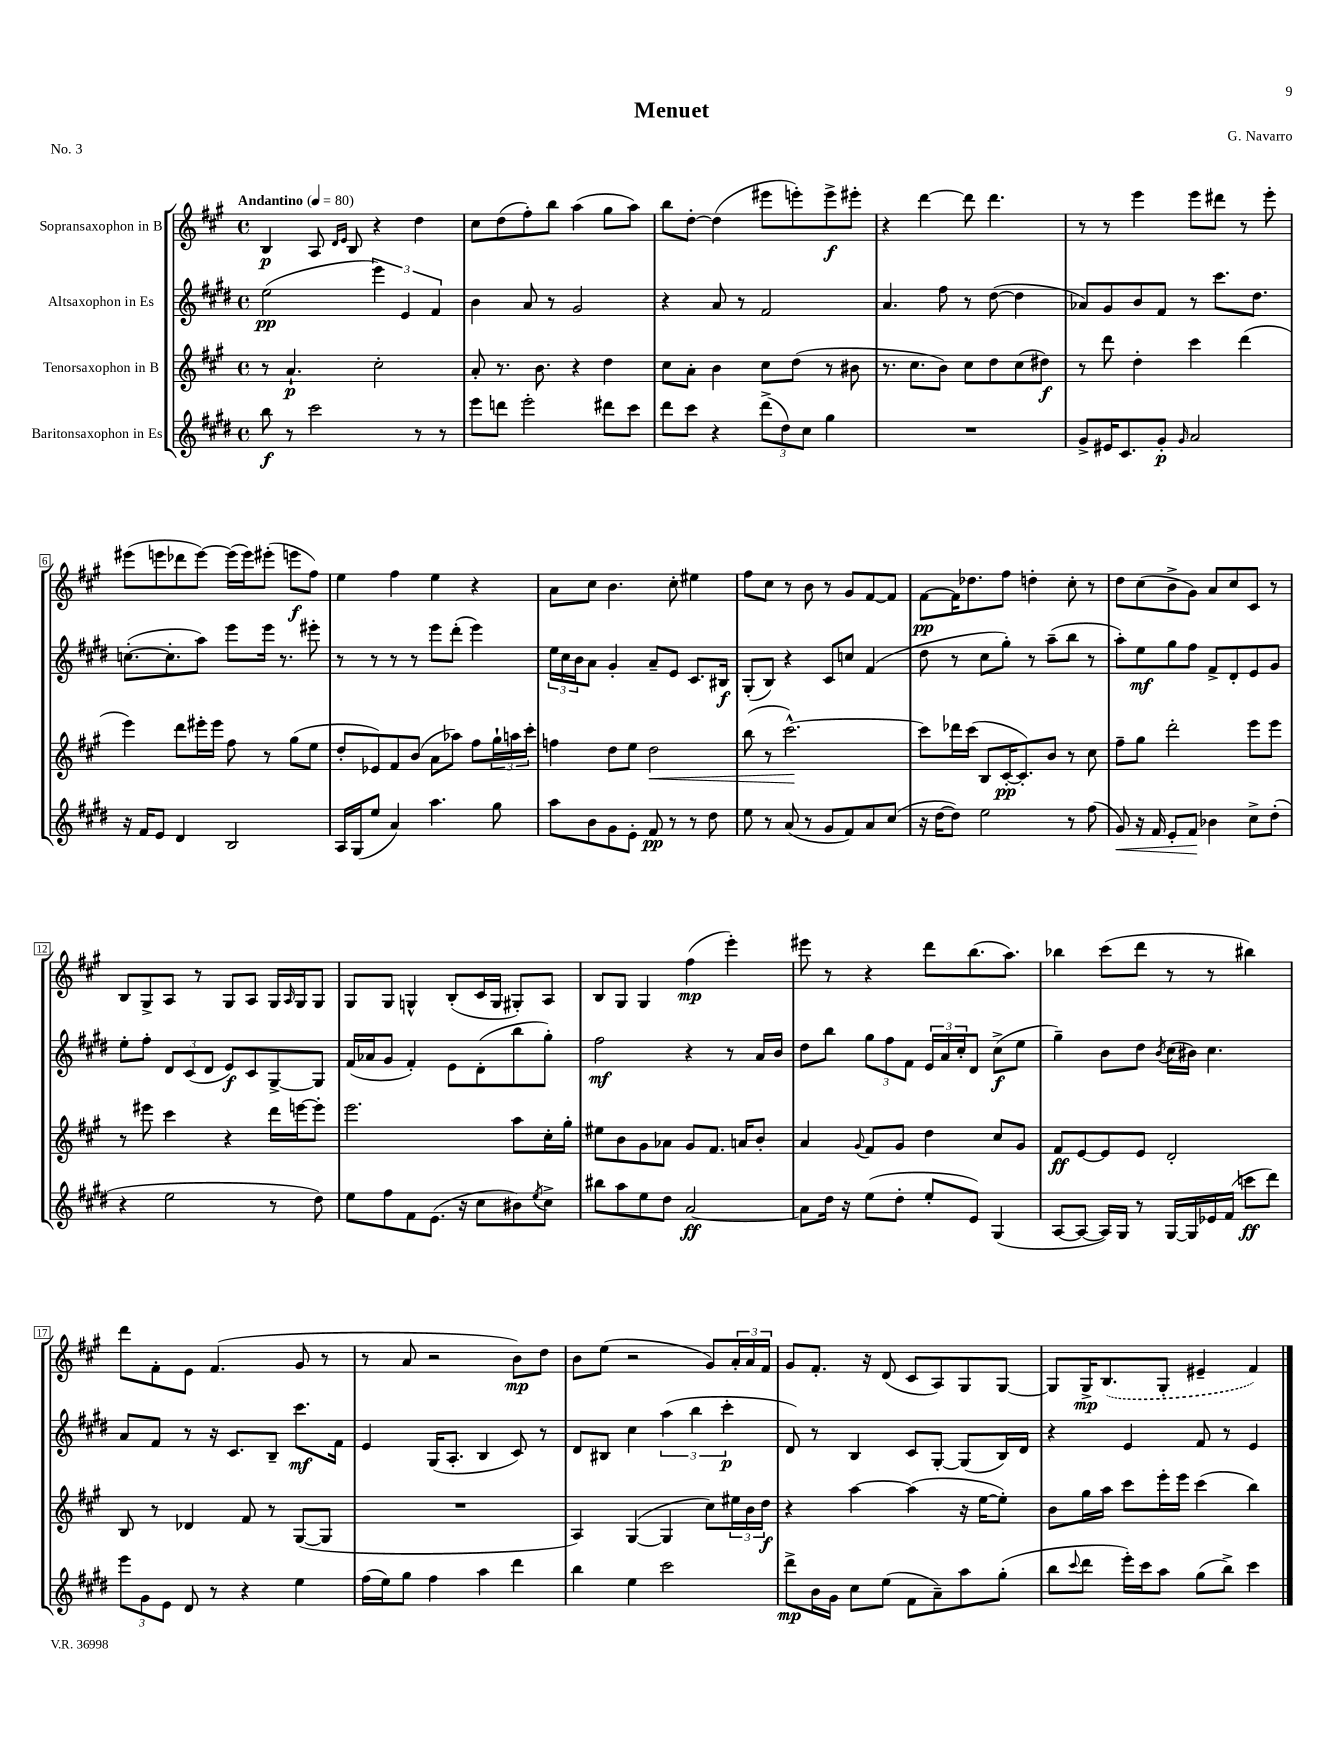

**kern	**kern	**kern	**kern
*staff4	*staff3	*staff2	*staff1
*clefG2	*clefG2	*clefG2	*clefG2
*k[f#c#g#d#]	*k[f#c#g#]	*k[f#c#g#d#]	*k[f#c#g#]
*M4/4	*M4/4	*M4/4	*M4/4
*met(c)	*met(c)	*met(c)	*met(c)
*MM80	*MM80	*MM80	*MM80
8bb\	8r	(2ee\	4B/
8r	4.a`/	.	.
2ccc#\	.	.	8A/
.	.	.	16qqd/LL
.	.	.	16qqe/JJ
.	.	.	8B/
.	2cc#'\	6eee\)	4r
.	.	6e/	.
8r	.	.	4dd\
.	.	6f#/	.
8r	.	.	.
=	=	=	=
8eee\L	8a'/	4b\	8cc#\L
8ddd\J	8.r	.	(8dd\
2eee'\	.	8a/	8ff#'\)
.	8.b\	.	.
.	.	8r	8bb\J
.	4r	2g#/	(4aa\
8ddd#\L	4dd\	.	8gg#\L
8ccc#\J	.	.	8aa\J)
=	=	=	=
8ddd#\L	8cc#\L	4r	8bb\L
8ccc#\J	8a'\J	.	[8dd'\J
4r	4b\	8a/	(4dd\]
.	.	8r	.
(12ddd#^\L	8cc#\L	2f#/	8eee#\L
12dd#\)	.	.	.
.	(8dd\J	.	8eee'\)
12cc#\J	.	.	.
4gg#\	8r	.	8eee^\
.	8b#\	.	8eee#'\J
=	=	=	=
1r	8.r	4.a/	4r
.	8.cc#\L	.	.
.	.	.	[4ddd\
.	8b\J)	8ff#\	.
.	8cc#\L	8r	8ddd\]
.	8dd\	([8dd#\	4.ddd\
.	(8cc#\	4dd#\]	.
.	8dd#\J)	.	.
=	=	=	=
8g#^/L	8r	8a-/L)	8r
16e#/K	8ddd\	8g#/	8r
8.c#/	.	.	.
.	4dd'\	8b/	4eee\
8g#'/J	.	8f#/J	.
16qqg#/	.	.	.
2a/	4ccc#\	8r	8eee\L
.	.	8.ccc#\L	8ddd#\J
.	(4ddd\	.	8r
.	.	8.dd#\J	.
.	.	.	8eee'\
=	=	=	=
16r	4eee\)	([8.cc'\L	(8eee#\L
16f#/LK	.	.	.
8e/J	.	.	8eee\
.	.	8.cc'\]	.
4d#/	8ddd\L	.	8ddd-\
.	16eee#'\L	8aa\J)	[8eee\J)
.	16eee#\JJ	.	.
2B/	8ff#\	8eee\L	(16eee\]LL
.	.	.	16eee\J)
.	8r	16eee\Jk	(8eee#'\J
.	.	8.r	.
.	(8gg#\L	.	8eee\L
.	8ee\J	8eee#'\	8ff#\J)
=	=	=	=
16A/LL	8dd'/L	8r	4ee\
(16G#/J	.	.	.
8ee/J	8e-/)	8r	.
4a/)	8f#/	8r	4ff#\
.	(8b/J	8r	.
4.aa\	8a\L	8eee\L	4ee\
.	8aa-\J)	(8ddd#'\J	.
.	8ff#\L	4eee\)	4r
8gg#\	24gg#`\L	.	.
.	24aa\	.	.
.	24ccc#'\JJ	.	.
=	=	=	=
8aa\L	4ff\	24ee\LL	8a\L
.	.	24cc#\	.
.	.	24b\J	.
8b\	.	8a\J	8cc#\J
8g#\	8dd\L	4g#'/	4.b\
8e'\J	8ee\J	.	.
8f#/	2dd\	8a~/L	.
8r	.	8e/J	8cc#'\
8r	.	8.c#/L	4ee#\
8dd#\	.	.	.
.	.	16B#/Jk	.
=	=	=	=
8ee\	(8bb\	(8G#'/L	8ff#\L
8r	8r	8B/J)	8cc#\J
(8a/	[2.ccc#^^\)	4r	8r
8r	.	.	8b\
8g#/L	.	8c#/L	8r
8f#/)	.	8cc/J	8g#/L
8a/	.	(4f#/	[8f#/
(8cc#/J	.	.	8f#/]J
=	=	=	=
16r	8ccc#\]L	8dd#\	[8f#\L
[16dd#\LK	.	.	.
8dd#\]J)	16ddd-\L	8r	16f#\]K
.	(16ccc#\JJ	.	8.dd-\
2ee\	8B/L	8cc#\L	.
.	[16c#'/K	8gg#'\J)	8ff#\J
.	8.c#'/])	.	.
.	.	8r	4dd'\
.	8b/J	(8aa~\L	.
8r	8r	8bb\J	8cc#'\
(8ff#\	8cc#\	8r	8r
=	=	=	=
8g#/)	8ff#~\L	8aa'\L)	8dd\L
16r	8gg#\J	8ee\	(8cc#\
16f#/	.	.	.
8e'/L	2ddd'\	8gg#\	8b^\
8f#/J	.	8ff#\J	8g#\J)
4b-\	.	8f#^/L	8a/L
.	.	8d#'/	8cc#/
8cc#^\L	8eee\L	8e/	8c#/J
(8dd#'\J	8eee\J	8g#/J	8r
=	=	=	=
4r	8r	8ee'\L	8B/L
.	8eee#\	8ff#'\J	8G#^/
2ee\	4ccc#\	12d#/L	8A/J
.	.	(12c#/	.
.	.	.	8r
.	.	12d#/J	.
.	4r	8e/L)	8G#/L
.	.	8c#/	8A/J
8r	16ddd\LL	[8G#^/	16G#/LL
.	.	.	16qqA/
.	[16eee\J	.	16G#/J
8dd#\)	8eee'\]J	8G#/]J	8G#/J
=	=	=	=
8ee\L	2.eee\	(16f#/LL	8G#/L
.	.	16a-/J	.
8ff#\	.	8g#/J	8G#/J
8f#\	.	4f#'/)	4G^^/
(8.e\J	.	.	.
.	.	8e\L	(8B'/L
16r	.	.	.
8cc#\L	.	(8d#'\	16c#/L
.	.	.	16G/JJ
8b#\)	8aa\L	8bb\	8G#'/L)
8qee/	.	.	.
8cc#^\J	16cc#'\L	8gg#'\J)	8A/J
.	16gg#'\JJ	.	.
=	=	=	=
8bb#\L	8ee#\L	2ff#\	8B/L
8aa\	8b\	.	8G#/J
8ee\	8g#\	.	4G#/
8dd#\J	8a-\J	.	.
[2a/	8g#/L	4r	(4ff#\
.	8.f#/J	.	.
.	.	8r	4eee'\)
.	16a/LK	.	.
.	8b'/J	16a/LL	.
.	.	16b/JJ	.
=	=	=	=
8a\]L	4a/	8dd#\L	8eee#\
16dd#\Jk	.	8bb\J	8r
16r	.	.	.
.	8qqg#/	.	.
(8ee\L	8f#/L	12gg#\L	4r
.	.	12ff#\	.
8dd#'\J	8g#/J	.	.
.	.	12f#\J	.
8ee'/L	4dd\	24e/LL	8ddd\L
.	.	24a/	.
.	.	24cc#'/J	.
8e/J)	.	8d#/J	(8.bb\
(4G#/	8cc#/L	(8cc#^\L	.
.	.	.	8.aa\J)
.	8g#/J	8ee\J	.
=	=	=	=
[8A/L	8f#/L	4gg#~\)	4bb-\
8A/_J	[8e/	.	.
16A/]LL)	8e/]	8b\L	(8ccc#\L
16G#/JJ	.	.	.
8r	8e/J	8dd#\J	8ddd\J
.	.	8qb/	.
[16G#/LL	2d'/	(16cc#\LL	8r
16G#/]	.	16b#\JJ)	.
16e-/	.	4.cc#\	8r
(16f#/JJ	.	.	.
8ccc\L	.	.	4bb#\)
8ddd#\J)	.	.	.
=	=	=	=
12eee\L	8B/	8a/L	8ddd\L
12g#\	.	.	.
.	8r	8f#/J	8f#'\
12e\J	.	.	.
8d#/	4d-/	8r	8e\J
8r	.	16r	(4.f#/
.	.	8.c#/L	.
4r	8f#/	.	.
.	8r	8B~/J	.
4ee\	([8G#/L	8.ccc#\L	8g#/
.	8G#/]J	.	8r
.	.	16f#\Jk	.
=	=	=	=
(16ff#\LL	1r	4e/	8r
16ee\J)	.	.	.
8gg#\J	.	.	8a/
4ff#\	.	(16G#/LK	2r
.	.	8.A'/J	.
4aa\	.	4B/	.
4ddd#\	.	8c#/)	8b\L)
.	.	8r	8dd\J
=	=	=	=
4bb\	4A/)	8d#/L	8b\L
.	.	8B#/J	(8ee\J
4ee\	([4G#/	4cc#\	2r
2ccc#\	4G#/]	(6aa\	.
.	.	6bb\	.
.	8cc#\L)	.	8g#/L)
.	.	6ccc#'\	.
.	24ee#\L	.	24a'/L
.	24b\	.	24a/
.	24dd\JJ	.	24f#/JJ
=	=	=	=
8ddd#^\L	4r	8d#/)	8g#/L
16b\L	.	8r	8.f#'/J
16g#\JJ	.	.	.
8cc#\L	[4aa\	4B/	.
.	.	.	16r
(8ee\J	.	.	(8d/
8f#\L	(4aa\]	8c#/L	8c#/L
8a~\)	.	[8G#'/J	8A/)
8aa\	16r	(8G#/]L	8G#/
.	[16ee\LK	.	.
(8gg#'\J	8ee'\]J)	16B/L)	[8G#/J
.	.	16d#/JJ	.
=	=	=	=
8bb\L	8b\L	4r	8G#/]L
8qqccc#/	.	.	.
8ddd#\J	16gg#\L	.	16G#^/K
.	16aa\JJ	.	(8.B/
16eee'\LL)	8ccc#\L	4e/	.
16ccc#\J	.	.	.
8aa\J	16eee'\L	.	8G#'/J
.	16eee\JJ	.	.
(8gg#\L	(4ccc#\	8f#/	4e#~/
8bb^\J)	.	8r	.
4ccc#\	4bb\)	4e/	4f#/)
==	==	==	==
*-	*-	*-	*-
